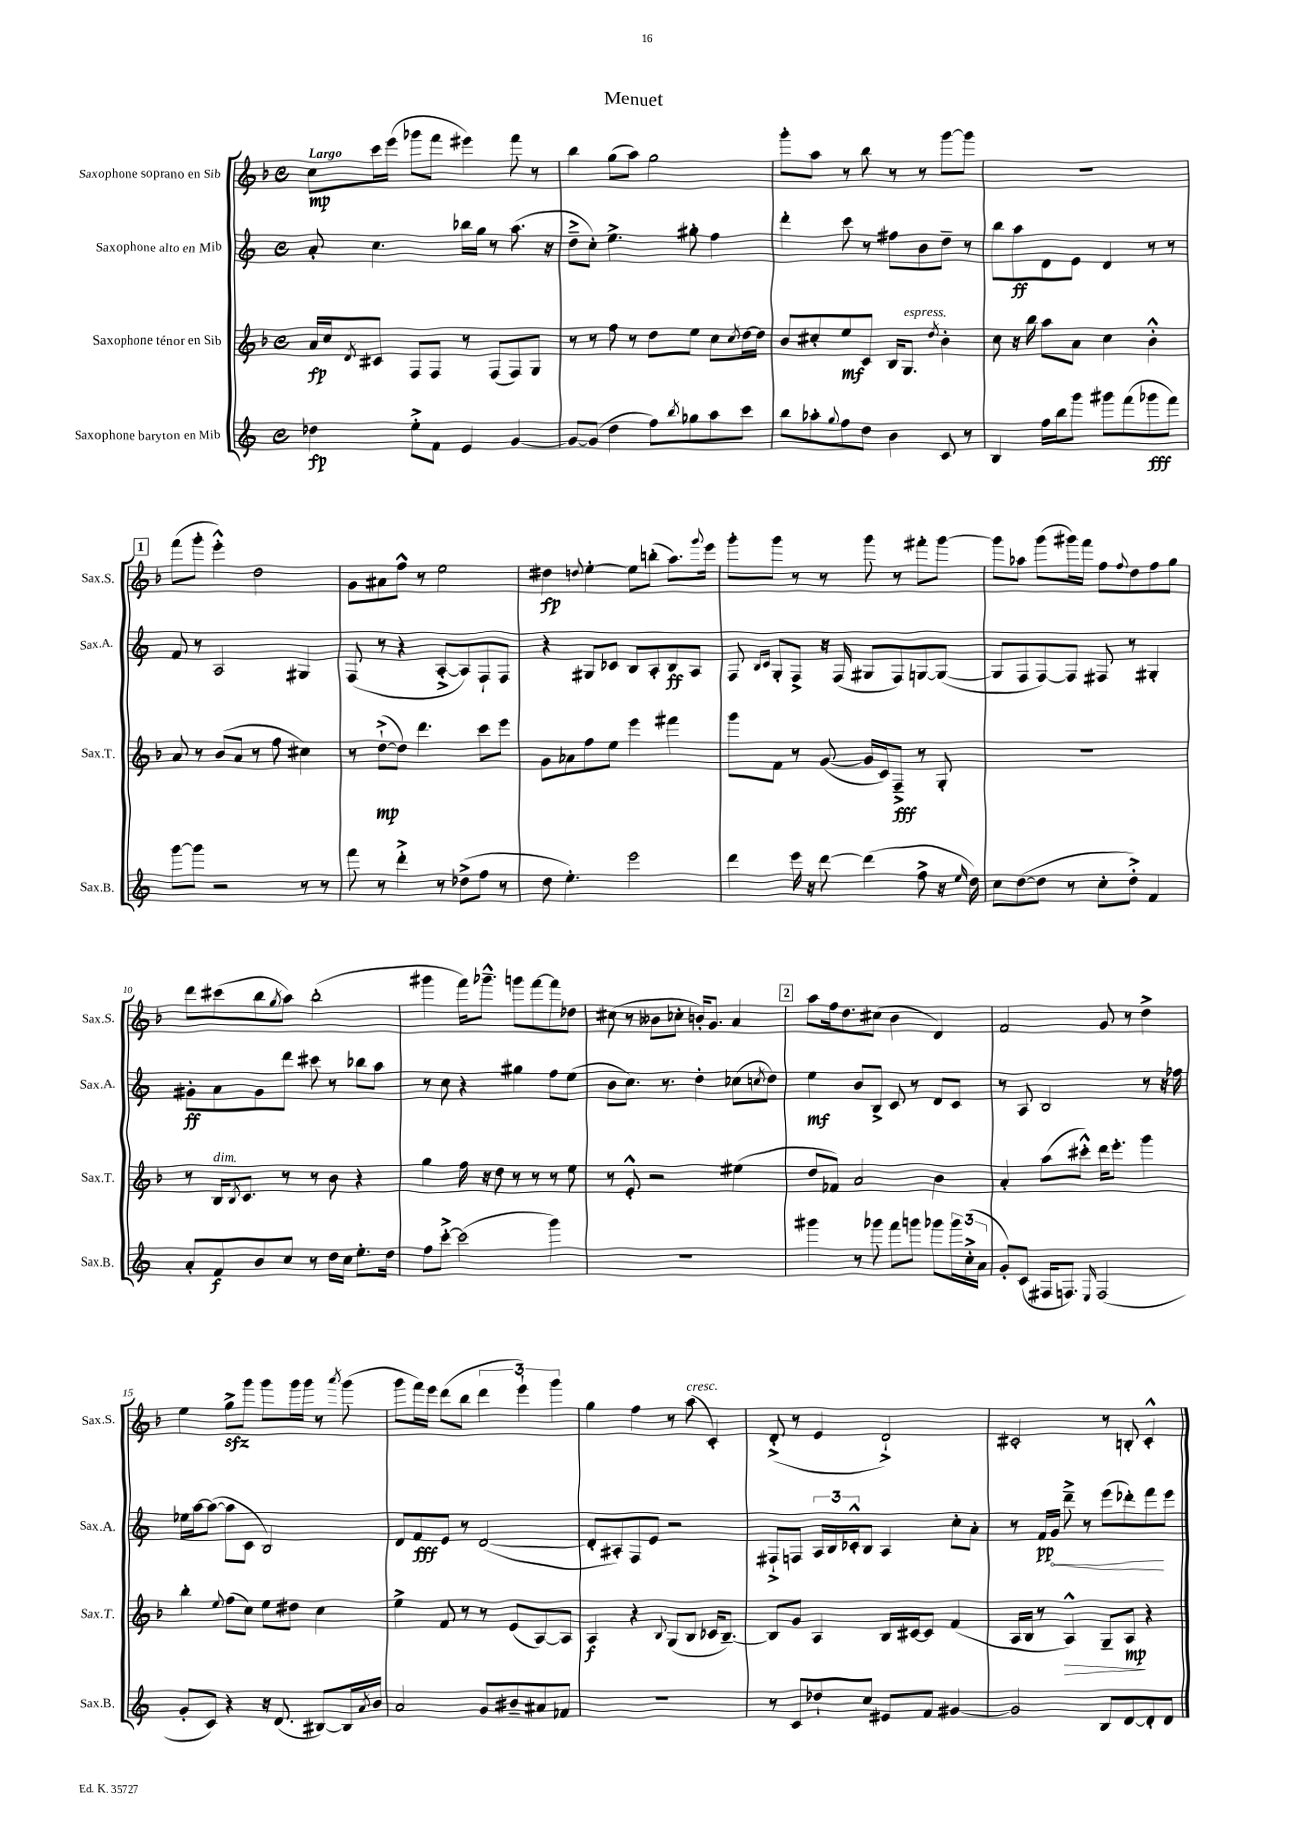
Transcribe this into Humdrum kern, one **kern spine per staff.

**kern	**kern	**kern	**kern
*staff4	*staff3	*staff2	*staff1
*clefG2	*clefG2	*clefG2	*clefG2
*k[]	*k[b-]	*k[]	*k[b-]
*M4/4	*M4/4	*M4/4	*M4/4
*met(c)	*met(c)	*met(c)	*met(c)
4dd-	16a	8a'	8cc
.	16cc	.	.
.	8qd	.	.
.	8c#	4.cc	16ccc
.	.	.	(16eee
8ee'^	8F	.	8ggg-
8f	8F	.	8fff
4e	8r	16bb-	4eee#)
.	.	16gg	.
.	(8F	8r	.
[4g	8F)	(8.aa	8fff
.	8G	.	8r
.	.	16r	.
=	=	=	=
8g_	8r	8dd~^	4bb-
(8g]	8r	8cc')	.
4dd	8ff	4.ee^	(8gg
.	8r	.	8aa)
8ff)	8dd	.	2gg
8qbb	.	.	.
8gg-	8ee	8gg#'	.
8aa	8cc	4ff	.
.	8qcc	.	.
8ccc	[16dd	.	.
.	16dd]	.	.
=	=	=	=
8bb	8b-	4ddd'	8ggg'
8aa-'	8cc#'	.	8aa
8qqgg	.	.	.
8ff	8ee	8ccc	8r
8dd	8c	8r	8bb-
4b	16B-	8ff#	8r
.	8.G	.	.
.	.	8b	8r
.	8qdd	.	.
8c	4b-'	8dd~	[8ggg
8r	.	8r	8ggg]
=	=	=	=
4B	8cc	8bb	1r
.	16r	8aa	.
.	16bb-	.	.
16ff	8aa	8d	.
16bb	.	.	.
8ggg	8a	8e	.
8ggg#	4cc	4d	.
(8fff	.	.	.
8ggg-	4b-'^^	8r	.
8fff)	.	8r	.
=	=	=	=
[8ggg	8a	8f	(8fff
8ggg]	8r	8r	8ggg'
2r	(8b-	2A	4eee'^^)
.	8a	.	.
.	8r	.	2dd
.	8ff	.	.
8r	4cc#)	4G#	.
8r	.	.	.
=	=	=	=
8fff	8r	(8F	8g
8r	([8dd`^	8r	8a#
4ddd'^	8dd])	4r	8ff^^
.	4.ddd	.	8r
8r	.	[8A'^	2ee
(8dd-^	.	8A])	.
8ff	8ccc	8F`	.
8r	8eee	8F	.
=	=	=	=
8dd	8g	4r	4dd#
4.ee')	8a-	.	.
.	.	.	8qqdd
.	8ff	8G#	[4ee'
.	8ee	8c-	.
2eee	4eee	8B	8ee]
.	.	8A'	(8bb'
.	4fff#	8B	8.aa)
.	.	8A	.
.	.	.	8qqggg
.	.	.	16eee
=	=	=	=
4ddd	8ggg	8F	8ggg'
.	.	16qqB	.
.	.	16qqc	.
.	8f	8G'	8ggg
16eee	8r	8F^	8r
16r	.	.	.
[8ddd	([8g	16r	8r
.	.	(16F	.
(4ddd]	16g]	8G#	8ggg
.	16c)	.	.
.	8F~^	8F)	8r
8ff^	8r	[8G	8fff#'
16r	8G'	(8G_	[8ggg
16qqee	.	.	.
16dd)	.	.	.
=	=	=	=
8cc	1r	8G]	8ggg]
([8dd	.	8F	8aa-
8dd]	.	[8F)	(8ggg
8r	.	8F]	16ggg#)
.	.	.	16fff
8cc'	.	8F#	8ff
.	.	.	8qqff
8dd'^)	.	8r	8dd
4f	.	4G#'	8ff
.	.	.	8gg
=	=	=	=
8a'	8r	8g#'	8ddd
8f	16B-	8a	(8ccc#
.	8qB-	.	.
.	8.c	.	.
8b	.	8g#	8bb-
.	.	.	8qgg
8cc	8r	8ddd	8aa)
8r	8r	8ccc#	(2bb-'
16dd	8b-	8r	.
16cc	.	.	.
8.ee'	4r	8bb-	.
.	.	8aa	.
16dd	.	.	.
=	=	=	=
8ff	4gg	8r	4ggg#
[8ccc'^	.	8cc	.
(2ccc]	16ff	4r	16fff)
.	16r	.	8.ggg-~^^
.	8dd	.	.
.	8r	4gg#	8ggg
.	8r	.	[8fff
4ggg)	8r	8ff	8fff]
.	8ee	(8ee	8dd-
=	=	=	=
1r	8r	8b	(8cc#
.	8e'^^	8.cc)	8r
.	2r	.	8b--
.	.	8.r	.
.	.	.	8cc-'
.	.	4dd'	16b')
.	.	.	8.g
.	(4ee#	(8cc-	4a
.	.	8qcc	.
.	.	8dd)	.
=	=	=	=
4ggg#	8dd	4ee	8aa
.	8f-)	.	16ff
.	.	.	8.dd
8r	2a	8b	.
8ggg-	.	8B^	(8cc#
8fff	.	8c	4b-
8ggg	.	8r	.
8ggg-	4b-	8d	4d)
24ggg-	.	8c	.
(24cc'^	.	.	.
24a	.	.	.
=	=	=	=
8g')	4a'	8r	2f
(8c	.	8A	.
16F#	(8aa	2B	.
8.F)	.	.	.
.	8ccc#'^^)	.	.
16qqE	.	.	.
(2F	16ddd	.	8g
.	8.eee'	.	.
.	.	.	8r
.	4ggg	8r	4dd^
.	.	16r	.
.	.	16ff-	.
=	=	=	=
8g'	4bb-'	16ee-	4ee
.	.	[16aa	.
8c)	.	(8aa_	.
.	8qqee	.	.
4r	(8ff	8aa]	8gg^
.	8cc)	8c	8ggg
16r	8ee	2B)	8ggg
(8.d	.	.	.
.	8dd#	.	16ggg
.	.	.	16ggg
[8B#)	4cc	.	8r
.	.	.	8qaaa
16B#]	.	.	(8ggg
8qa	.	.	.
16b	.	.	.
=	=	=	=
2a	4ee^	8d	8ggg
.	.	8f	16fff)
.	.	.	16eee
.	8f	8e	(8ddd
.	8r	8r	8bb-
8g	8r	([2d	6ddd
8b#~	(8e	.	.
.	.	.	6eee`)
8a#	[8A)	.	.
.	.	.	6ggg
8f-	8A]	.	.
=	=	=	=
1r	4A	8d']	4gg
.	.	8A#')	.
.	4r	8F	4ff
.	.	8e	.
.	8qqB-	.	.
.	(8G	2r	8r
.	8B-	.	(8aa
.	16c-	.	4c')
.	[8.B-~)	.	.
=	=	=	=
8r	8B-]	8F#`^	(8d'^
8c	8g	8F	8r
8dd-`	4A	24A	4e
.	.	24B	.
.	.	24c-'^^	.
8cc	.	8B	.
8e#	16B-	4A	2d`^)
.	[16c#	.	.
8f	8c#]	.	.
[4g#	(4f	8cc'	.
.	.	8a'	.
=	=	=	=
2g#]	16A	8r	2c#'
.	16B-	.	.
.	8r	16f	.
.	.	16g	.
.	4A^^)	8ddd~^	.
.	.	8r	.
8B	8G~	(8eee	8r
[8d	8A	8ddd-')	8B'
8d']	4r	8fff	4c#'^^
8d	.	8eee	.
==	==	==	==
*-	*-	*-	*-
